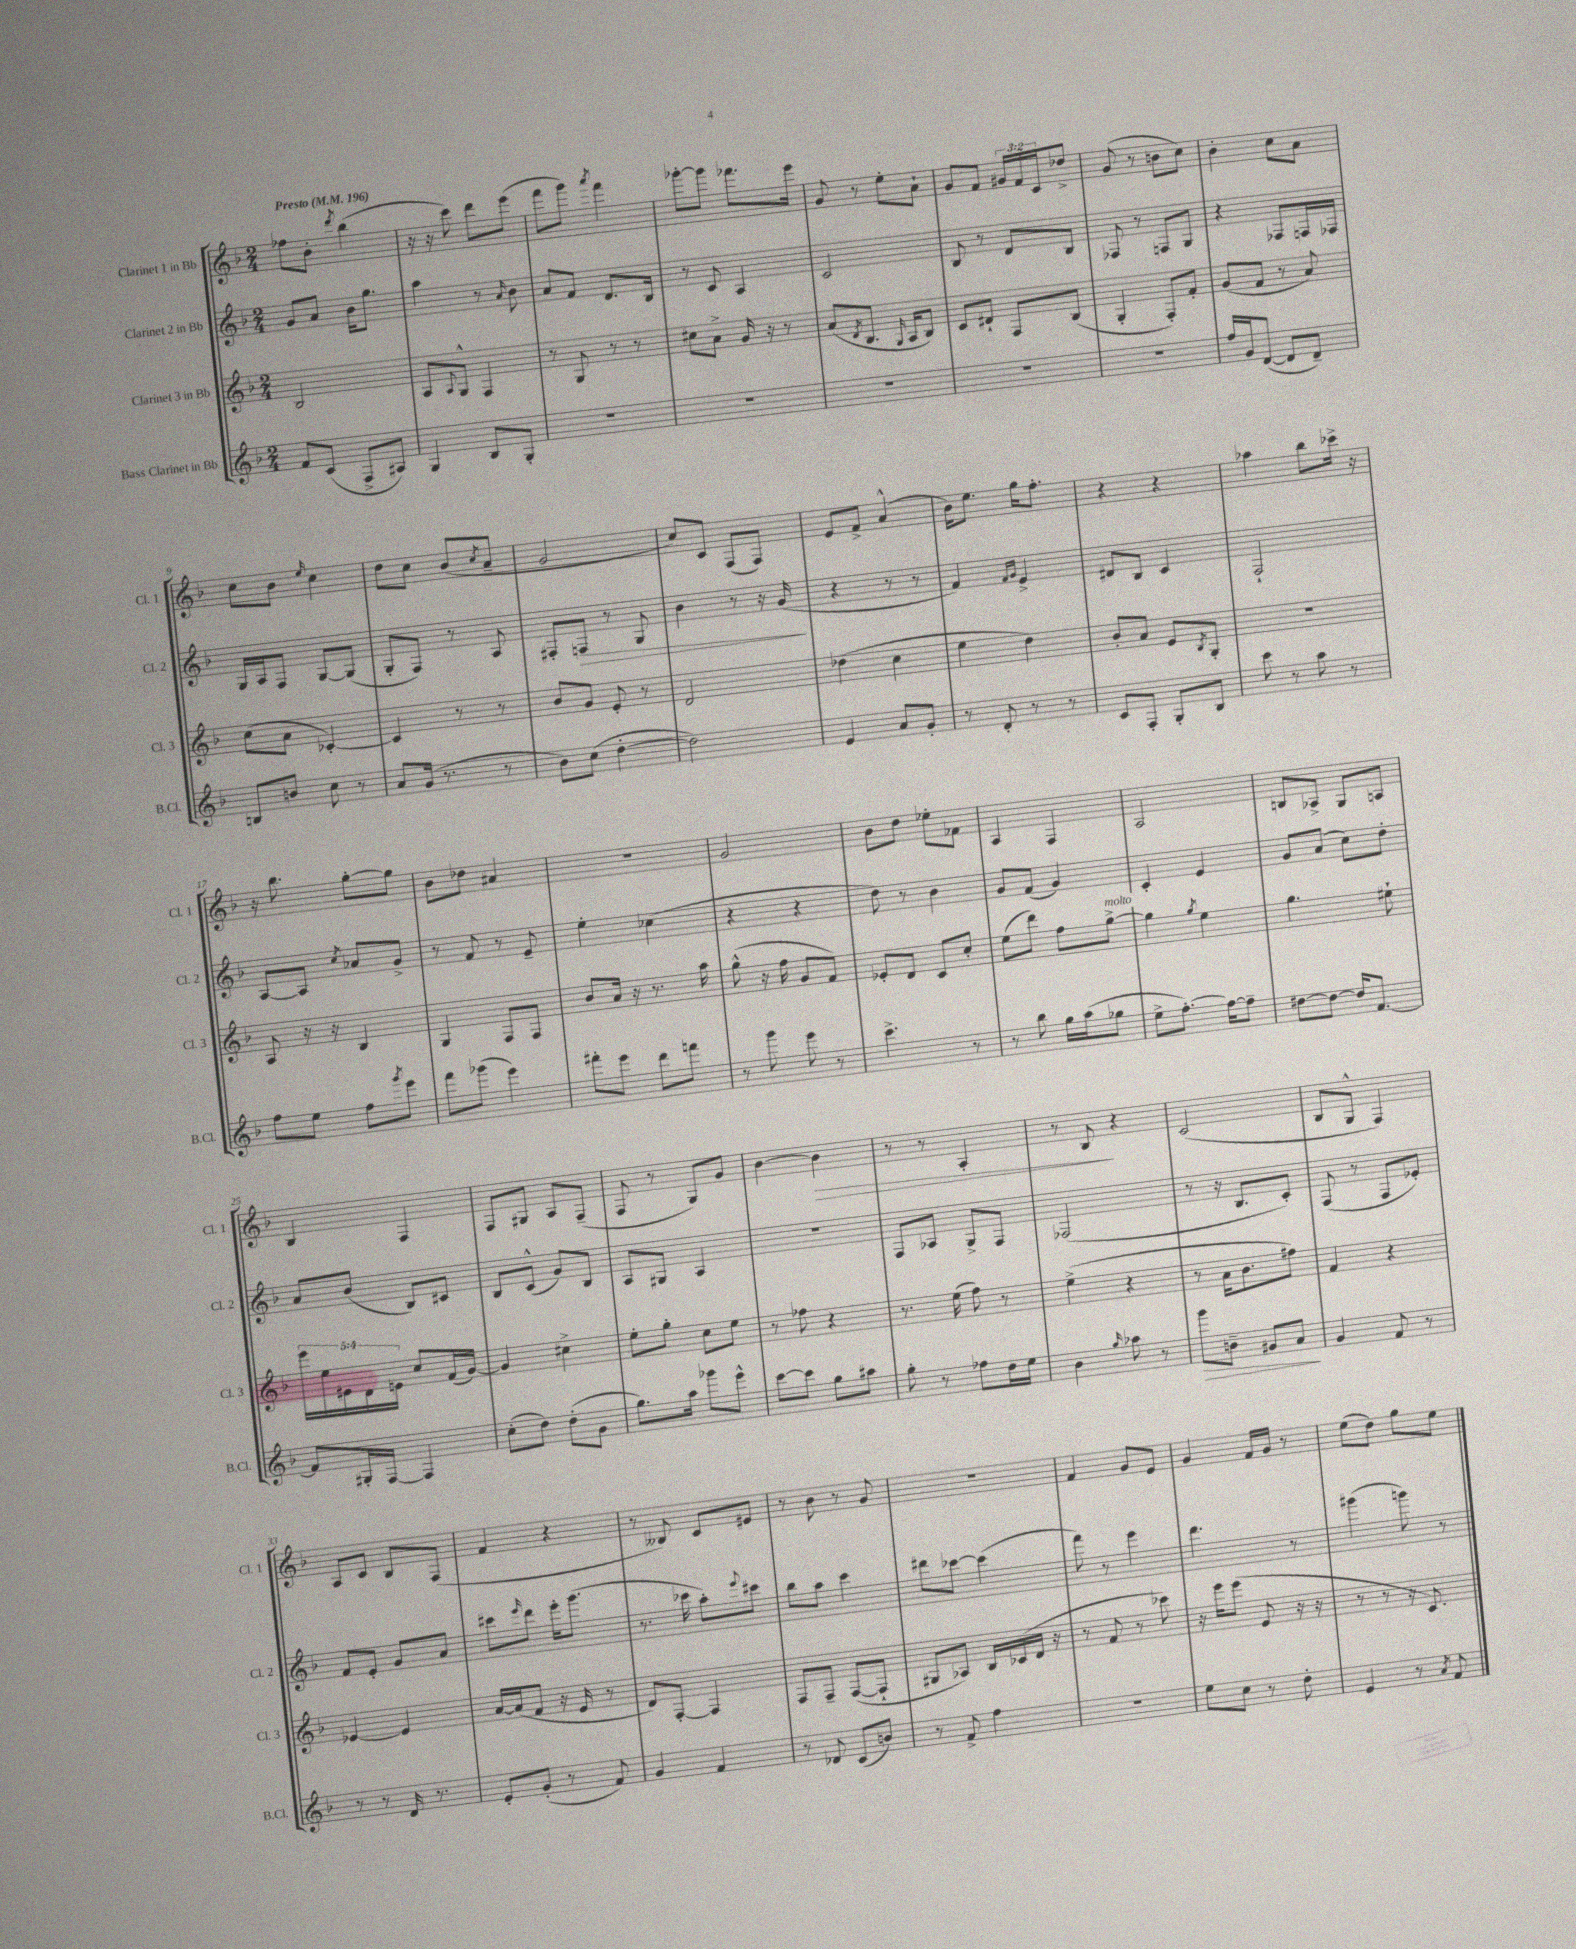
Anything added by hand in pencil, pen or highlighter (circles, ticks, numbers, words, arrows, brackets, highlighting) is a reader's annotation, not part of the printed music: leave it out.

**kern	**kern	**kern	**kern
*staff4	*staff3	*staff2	*staff1
*clefG2	*clefG2	*clefG2	*clefG2
*k[b-]	*k[b-]	*k[b-]	*k[b-]
*M2/4	*M2/4	*M2/4	*M2/4
*MM196	*MM196	*MM196	*MM196
8f/L	2B-/	8g/L	8ff-\L
(8c/J	.	8a/J	8b-'\J
.	.	.	8qddd/
8F^/L	.	16b-\LK	(4bb-\
.	.	8.gg\J	.
8A#/J)	.	.	.
=	=	=	=
4G/	8A/L	4aa\	16r
.	.	.	16r
.	8qqA/	.	.
.	8G^^/J	.	8ccc\)
8B-/L	4F/	8r	8ddd\L
.	.	16qqa/	.
8G'/J	.	8b-\	(8eee\J
=	=	=	=
2r	8r	8a/L	8fff\L
.	8G/	8f/J	8ggg\J)
.	.	.	8qaaa/
.	8r	8.d/L	4fff\
.	8r	.	.
.	.	16B-/Jk	.
=	=	=	=
2r	8cc#\L	8r	[8ggg-'\L
.	8a^\J	8c/	8ggg-\]J
.	16g/	4A/	8.fff-\L
.	16r	.	.
.	8r	.	.
.	.	.	16eee\Jk
=	=	=	=
2r	(8a/L	2c/	8g/
.	8qd/	.	.
.	8.B-/J	.	8r
.	.	.	8ee'\L
.	16qqG/	.	.
.	16A/LK	.	.
.	8B-/J)	.	8a`\J
=	=	=	=
2r	8c/L	8B-/	8g/L
.	8d#`/J	8r	8f/J
.	8F/L	8d/L	24g#/LL
.	.	.	24f/
.	.	.	24c/J
.	(8B-/J	8B-/J	8dd-^/J
=	=	=	=
2r	4G'/	8F-/	(8g/
.	.	8r	8r
.	8F'/L)	8F/L	8b\L
.	8f'/J	8G/J	8cc\J)
=	=	=	=
16ff/LL	(8g/L	4r	4b-'\
16g/J	.	.	.
([8d/J	8f/J	.	.
8d/]L	8r	8F-/L	8cc\L
8d~/J)	8a/)	16F/L	8a\J
.	.	16F-/JJ	.
=	=	=	=
8B/L	(8cc\L	16G/LL	8cc\L
.	.	16A/J	.
8b/J	8a\J	8F/J	8b-\J
.	.	.	16qqee/
8cc\	[4c-'/)	[8G/L	4cc\
8r	.	(8G/]J	.
=	=	=	=
8a/L	4c-/]	8G'/L	8dd\L
(16g/Jk	.	8F/J)	8cc\J
8.r	.	.	.
.	8r	8r	(8b-/L
.	.	.	8qcc/
8r	8r	8A/	8a~/J
=	=	=	=
8b-\L)	8b-/L	8F#'/L	2g/
(8cc\J	8g/J	8F/J	.
[4dd'\	8e'/	8r	.
.	8r	8G/	.
=	=	=	=
2dd\])	2d/	4b-\	8cc/L)
.	.	.	8c/J
.	.	8r	(8F/L
.	.	16r	8F/J)
.	.	(16g/	.
=	=	=	=
4e/	(4dd-\	4r	8e/L
.	.	.	8f^/J
8a/L	4cc\	8r	(4a^^/
8g'/J	.	8r	.
=	=	=	=
8r	4ee\	4f/)	16b-\LK)
.	.	.	8.ee\J
8d'/	.	.	.
.	.	16qqf/LL	.
.	.	16qqg/JJ	.
8r	4dd\)	4e^/	16gg\LK
.	.	.	8.ff'\J
8r	.	.	.
=	=	=	=
8c/L	8b-'/L	8d#/L	4r
8F'/J	8a/J	8B-/J	.
8G'/L	8e/L	4c/	4r
.	8qB-/	.	.
8B-/J	8G'/J	.	.
=	=	=	=
8ccc\	2r	2F`/	4aa-\
8r	.	.	.
8aa\	.	.	8bb-\L
8r	.	.	16ccc-^\Jk
.	.	.	16r
=	=	=	=
8ff\L	8A/	[8A/L	16r
.	.	.	8.bb-\
8ee\J	16r	8A/]J	.
.	16r	.	.
.	.	8qcc/	.
8ff\L	4B-/	8a-/L	[8gg'\L
8qggg/	.	.	.
8eee\J	.	8g^/J	8gg\]J
=	=	=	=
8fff\L	4G/	8r	8b-\L
(8ggg-\J	.	8f/	8dd-\J
4eee\)	8F/L	8r	4a#/
.	8F/J	8e~/	.
=	=	=	=
8fff#'\L	8b-/L	4ee'\	2r
8eee\J	16a/Jk	.	.
.	16r	.	.
8ddd\L	8.r	(4cc-\	.
8fff\J	.	.	.
.	16aa\	.	.
=	=	=	=
8r	(8gg^^\	4r	2g/
8ggg\	16r	.	.
.	16ff\	.	.
8eee\	8g/L	4r	.
8r	8f/J)	.	.
=	=	=	=
4.ccc^\	8e-'/L	8dd\)	8b-\L
.	8d/J	8r	8dd\J
.	8c/L	4b-\	8ee-'\L
8r	8cc'/J	.	8f-\J
=	=	=	=
8r	(8ee\L	8g/L	4A/
8bb-\	8ddd\J)	(8f/J	.
16gg\LL	8ff\L	4g/)	4F/
(16aa\J	.	.	.
8gg-\J	[8gg^\J	.	.
=	=	=	=
8ee^\L	4gg\]	4c'/	2A/
[8.ff'\J)	.	.	.
.	8qgg/	.	.
.	4ee\	4e/	.
16ff\_LK	.	.	.
8ff~\]J	.	.	.
=	=	=	=
[8dd#\L	4.gg\	8g/L	8B/L
8dd#\_J	.	(8a/J	8A-^/J
16dd#/]LK	.	8cc\L)	8G/L
[8.f/J	.	.	.
.	8ee#`\	8dd'\J	8A/J
=	=	=	=
8f/]L	20eee\LL	8a/L	4B-/
.	20ee\	.	.
.	20e#\	.	.
16G#'/L	.	(8b-/J	.
.	20d\	.	.
[16F/JJ	.	.	.
.	20e\JJ	.	.
4F/]	8cc/L	8B-/L)	4F/
.	(16f/L	8c#/J	.
.	[16g/JJ)	.	.
=	=	=	=
(8cc'\L	4g/]	8B-/L	8F/L
8dd\J)	.	(8c^^/J	8G#/J
(8dd'\L	4cc#^\	8g/L)	8A/L
8g\J	.	8B-/J	(8F~/J
=	=	=	=
8.gg\L)	8ee'\L	8A/L	8F/
.	8gg'\J	8G#/J	8r
16aa\Jk	.	.	.
8ggg-\L	8cc\L	4A/	8G/L)
8eee^^\J	8ee\J	.	8g/J
=	=	=	=
[8ccc\L	8r	2r	[4b-\
8ccc\]J	8ff-\	.	.
8gg\L	4r	.	4b-\]
8aa#\J	.	.	.
=	=	=	=
8gg'\	8.r	8F/L	8r
8r	.	8A-/J	8r
.	(16ee\	.	.
8ff-\L	8ff\)	8G^/L	4A'/
16dd\L	8r	8F/J	.
16ee\JJ	.	.	.
=	=	=	=
4b-\	(4ee^\	(2F-/	8r
.	.	.	8B-/
16qqgg/	.	.	.
8aa-\	4r	.	4r
8r	.	.	.
=	=	=	=
8ggg\L	8r	8r	(2c/
8b~\J	16a\LK	16r	.
.	8.b-\	8.B-/L	.
8g#/L	.	.	.
8a/J	8ff#\J)	8c'/J)	.
=	=	=	=
4g/	4f/	(8F/	8B-/L
.	.	8r	8G^^/J
8f/	4r	8F/L	4F/)
8r	.	8e-'/J)	.
=	=	=	=
8r	[4e-/	8f/L	8A/L
8r	.	8e'/J	8c/J
16d/	4e-/]	8g/L	8B-/L
8.r	.	.	.
.	.	8a/J	(8F/J
=	=	=	=
8e'/L	[16a/LL	8ccc#\L	4f/
.	(16a/]J	.	.
.	.	16qqeee/	.
(8g'/J	8f/J	8ddd\J	.
8r	16r	16eee'\LK	4r
.	16e/	(8.ggg\J	.
8f/)	8r	.	.
=	=	=	=
4g/	8d/L)	8.r	8r
.	[8F'/J	.	8B--/)
.	.	16ccc-\	.
4f/	4F/]	8aa'\L)	8c/L
.	.	8qqeee/	.
.	.	8ccc#\J	8e#/J
=	=	=	=
8r	8F/L	8bb-\L	8r
8d-/	8F~/J	8aa\J	8b-\
(8c/L	([8F/L	4ccc\	8r
8b/J)	8F`/]J	.	8g/
=	=	=	=
8r	8G#/L	8ddd#\L	2r
8f^/	8A-/J)	[8ccc-\J	.
4ff\	16B-/LL	(4ccc-\]	.
.	(16c-/	.	.
.	16d/JJ	.	.
.	16r	.	.
=	=	=	=
2r	8r	8fff\)	4f/
.	8f/	8r	.
.	8r	4eee\	8g/L
.	8ccc-\)	.	8e/J
=	=	=	=
8ee\L	16r	4.ddd\	4g/
.	16eee\LK	.	.
8cc\J	(8eee\J	.	.
8r	8e/	.	16f/LL
.	.	.	16g/JJ
8dd'\	16r	8r	8r
.	16r	.	.
=	=	=	=
4e/	8r	(4ggg#\	(8ee\L
.	8r	.	8dd\J)
8r	16r	8ggg\)	8gg\L
.	8.c/)	.	.
8qa/	.	.	.
8f/	.	8r	8ee\J
==	==	==	==
*-	*-	*-	*-
